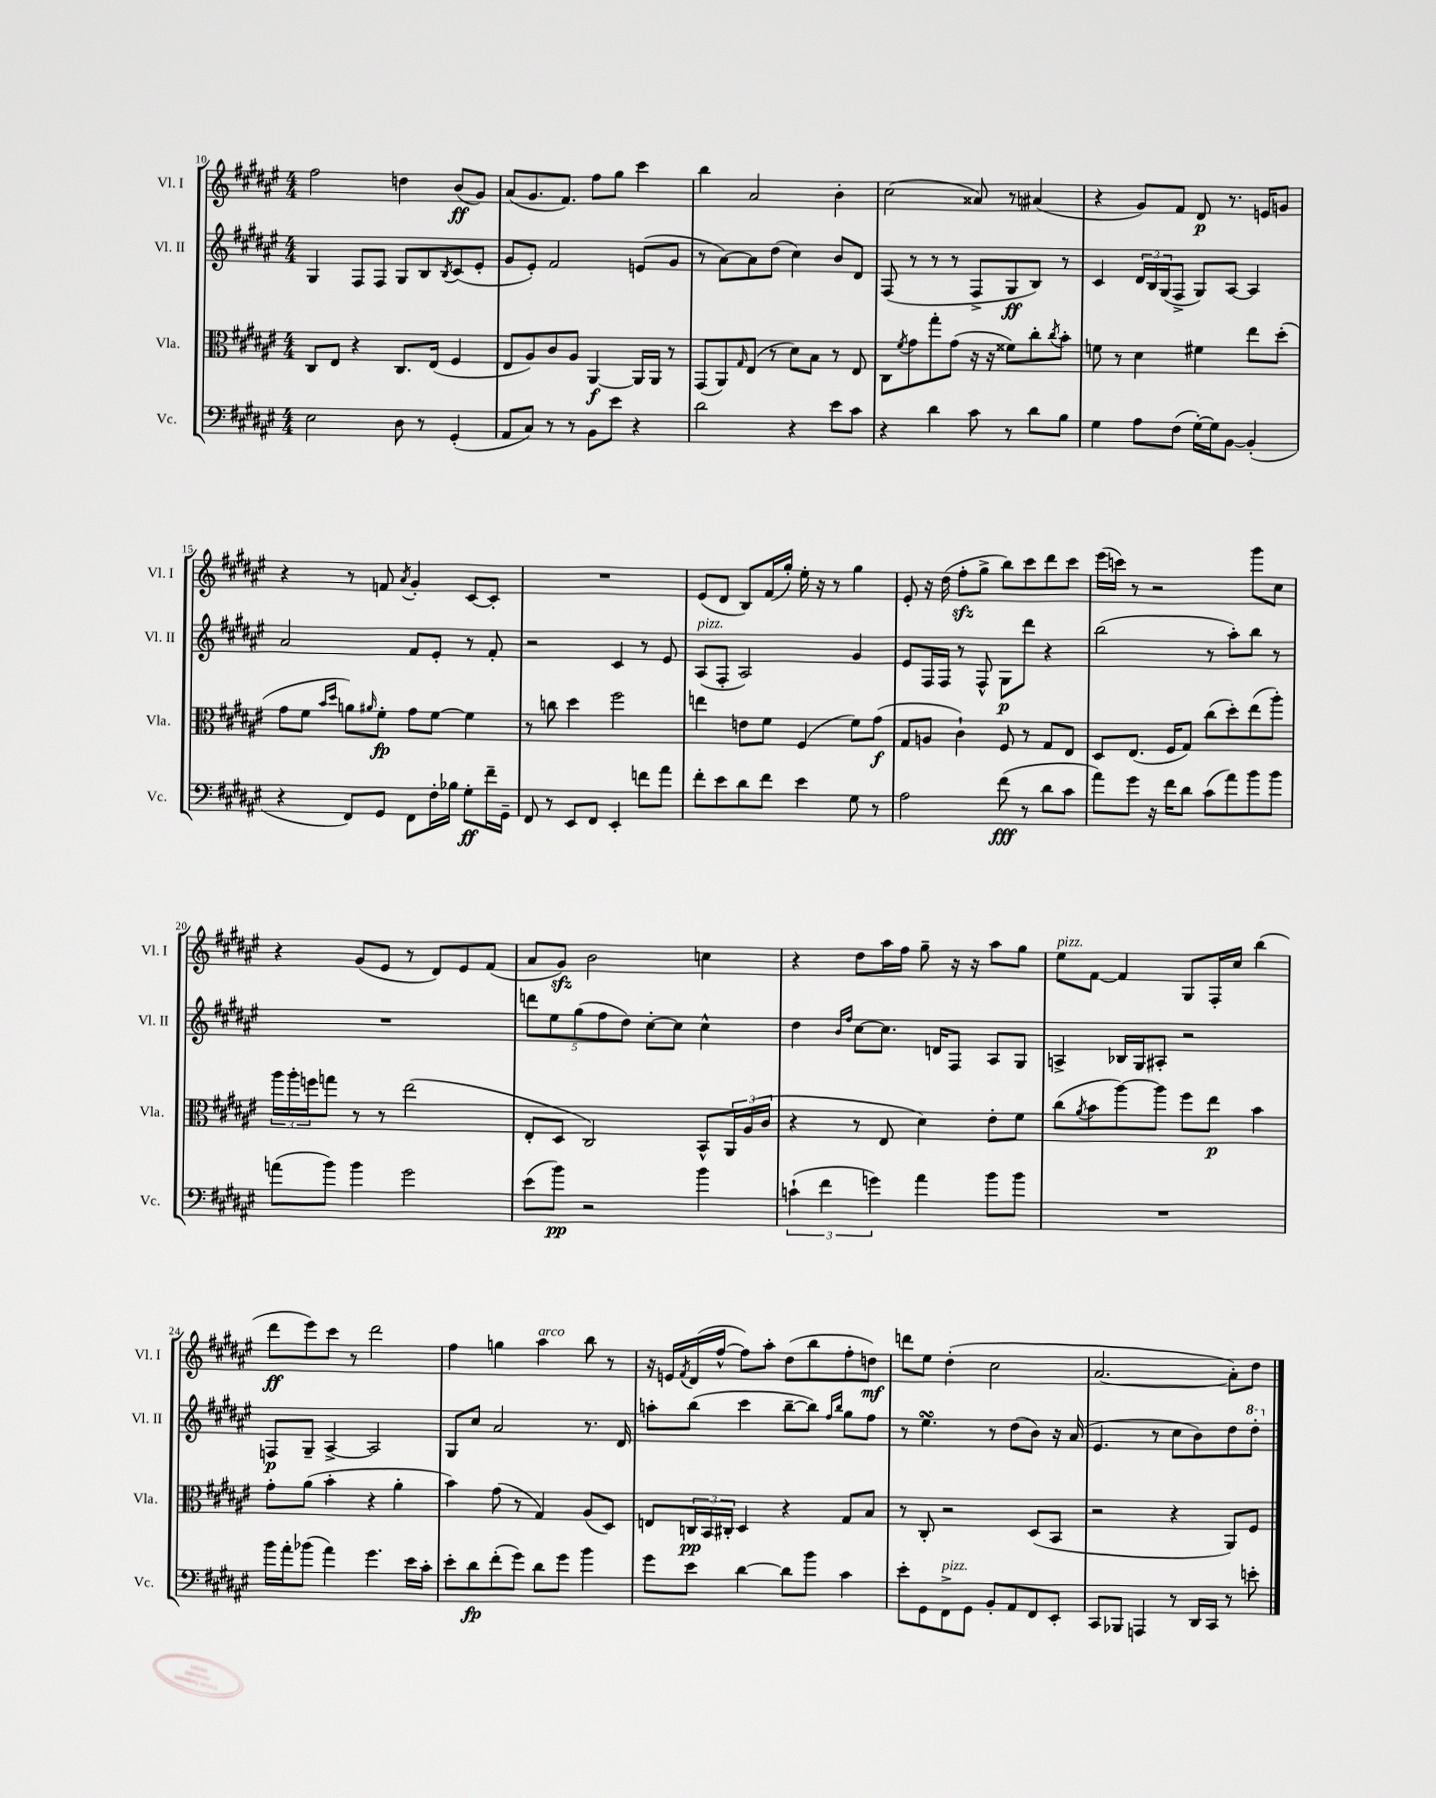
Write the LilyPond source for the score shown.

<<
\new StaffGroup <<
\new Staff = "s0" \with { instrumentName = "Vl. I" shortInstrumentName = "Vl. I" } {
    \clef treble \key fis \major \numericTimeSignature \time 4/4
    fis''2 d''4 b'8\ff( gis'8) |
    ais'8( gis'8. fis'8.) fis''8 gis''8 cis'''4 |
    b''4 ais'2 b'4-. |
    cis''2( aisis'8) r8 ais'4( |
    r4 gis'8) fis'8 dis'8\p r8. e'16 g'8 |
    r4 r8 f'8 \acciaccatura { ais'8 } gis'4-. cis'8~ cis'8-. |
    R1 |
    eis'8( dis'8 b8) fis'16( gis''16-.) eis''16-. r16 r8 gis''4 |
    eis'8-. r16 dis''16( fis''8-.\sfz gis''8-> b''8) cis'''8 dis'''8 cis'''8 |
    eis'''16( c'''16) r8 r2 gis'''8 cis''8 |
    r4 gis'8( eis'8 r8 dis'8) eis'8 fis'8( |
    ais'8 gis'8\sfz) b'2 c''4 |
    r4 dis''8 ais''16 fis''16 gis''8-- r16 r16 ais''8 gis''8 |
    eis''8^\markup { \italic "pizz." } fis'8~ fis'4 gis8 fis16-. cis''16 b''4( |
    dis'''8\ff eis'''8) cis'''8 r8 dis'''2 |
    fis''4 g''4 ais''4^\markup { \italic "arco" } b''8 r8 |
    r16 e'16 \acciaccatura { fis'8 } dis'16( fis''16~-^ fis''8) ais''8-. dis''8( b''8 fis''8-. d''8\mf) |
    d'''8 eis''8 dis''4-.( cis''2 |
    ais'2.~ ais'8-.) dis''8 \bar "|." |
}
\new Staff = "s1" \with { instrumentName = "Vl. II" shortInstrumentName = "Vl. II" } {
    \clef treble \key fis \major \numericTimeSignature \time 4/4
    gis4 fis8 fis8 gis8 b8 \acciaccatura { b8 } cis'8( eis'8-. |
    gis'8 eis'8-.) fis'2 e'8( gis'8 |
    r8 ais'8~) ais'8 dis''8( cis''4) b'8 dis'8 |
    fis8( r8 r8 r8 fis8-> gis8\ff b8) r8 |
    cis'4 \tuplet 3/2 { dis'16 b16 gis16( } fis8-> gis8) ais8~ ais4 |
    ais'2 fis'8 eis'8-. r8 fis'8-. |
    r2 cis'4 r8 eis'8 |
    ais8^\markup { \italic "pizz." }( fis8-. ais2) gis'4 |
    eis'8 fis16 fis16 r8 fis8-^ gis8\p dis'''8 r4 |
    b''2( r8 ais''8-.) b''8 r8 |
    R1 |
    \tuplet 5/4 { d'''8 eis''8 gis''8( fis''8 dis''8) } cis''8~-. cis''8 cis''4-^ |
    dis''4 \grace { b'16 fis''16 } cis''8~ cis''8. d'16 fis8 ais8 gis8 |
    a4-> bes16 gis16 ais8-. r2 |
    f8\p gis8-- ais4~-> ais2 |
    gis8 cis''8 ais'2 r8. dis'16 |
    a''8-. b''8( cis'''4 b''8~-- b''8) \grace { fis''16 b''16 } gis''8 fis''8 |
    r8 eis''4.\turn r8 dis''8( b'8) r16 ais'16( |
    eis'4. r8 cis''8 b'8) dis''8 \ottava #1 dis'''8-. \ottava #0 \bar "|." |
}
\new Staff = "s2" \with { instrumentName = "Vla." shortInstrumentName = "Vla." } {
    \clef alto \key fis \major \numericTimeSignature \time 4/4
    cis8 eis8 r4 cis8. eis16( fis4 |
    eis8 ais8) cis'8 ais8 ais,4~\f ais,16 ais,16 r8 |
    gis,8( ais,8) \grace { gis16 } eis8( r8 dis'8) b8 r8 eis8 |
    cis8 \acciaccatura { fis'8 } gis'8 gis''8-. gis'8( r16 r16 fisis'8) cis''8-. \acciaccatura { cis''8 } b'8-. |
    f'8 r8 dis'4 fis'4 eis''8 dis''8-.( |
    gis'8 fis'8 \grace { b'16 dis''16 } a'8) \grace { ais'16 } fis'8-.\fp gis'8 fis'8~ fis'4 |
    r8 c''8 dis''4 fis''2 |
    e''4 e'8 fis'8 fis4( fis'8) gis'8\f( |
    gis8 a8 cis'4-!) fis8 r8 gis8 eis8 |
    dis8 eis8.( fis16 gis8) cis''8( dis''8-.) eis''8( ais''8-.) |
    \tuplet 3/2 { ais''16 ais''16-. f''16 } g''8 r8 r8 eis''2( |
    eis8-. dis8 cis2) b,8-^ \tuplet 3/2 { ais,16 ais16( cis'16 } |
    r4 r8 eis8 dis'4) eis'8-. fis'8 |
    cis''8( \acciaccatura { ais'8 } b'8 ais''8~) ais''8 fis''8 eis''8\p b'4 |
    gis'8-. ais'8( b'4-. r4 ais'4-. |
    b'4) gis'8( r8 gis4) ais8( dis8) |
    e8 \tuplet 3/2 { c16\pp b,16 cis16-. } dis4 r4 gis8 b8 |
    r8 cis8-. r2 dis8( b,8 |
    r2 r4 ais,8) fis8 \bar "|." |
}
\new Staff = "s3" \with { instrumentName = "Vc." shortInstrumentName = "Vc." } {
    \clef bass \key fis \major \numericTimeSignature \time 4/4
    eis2 dis8 r8 gis,4-.( |
    ais,8 cis8) r8 r8 b,8 eis'8 r4 |
    dis'2 r4 eis'8 cis'8 |
    r4 dis'4 cis'8 r8 dis'8 b8 |
    gis4 ais8 fis8( gis16~-.) gis16 b,8~ b,4-.( |
    r4 fis,8) gis,8 fis,8 fis16-. bes16 gis8-.\ff fis'16-- gis,16-- |
    fis,8 r8 eis,8 fis,8 eis,4-. f'8 ais'8 |
    fis'8-. eis'8 dis'8 fis'8 eis'4 gis8 r8 |
    ais2 fis'8\fff( r8 dis'8 cis'8 |
    ais'8) gis'8 r16 fis'16 dis'8 cis'8( ais'8) b'8 b'8 |
    a'8( b'8) b'4 gis'2 |
    eis'8( b'8\pp) r2 b'4 |
    \tuplet 3/2 { c'4-!( fis'4 g'4) } ais'4 b'8 b'8 |
    R1 |
    b'16 ais'16-. bes'8( ais'4) gis'4. eis'16 cis'16-. |
    eis'8-. dis'8\fp fis'8-.( gis'8) dis'8 gis'8 b'4 |
    gis'8 eis'8 dis'4~ dis'8 b'8 cis'4 |
    eis'8-. gis,8 fis,8->^\markup { \italic "pizz." } gis,8 b,8-. ais,8 fis,8 eis,8-. |
    cis,8 bes,,8 a,,4 r8 dis,16 cis,16 r8 e'8-. \bar "|." |
}
>>
>>
\layout { \context { \Score currentBarNumber = #10 } }
